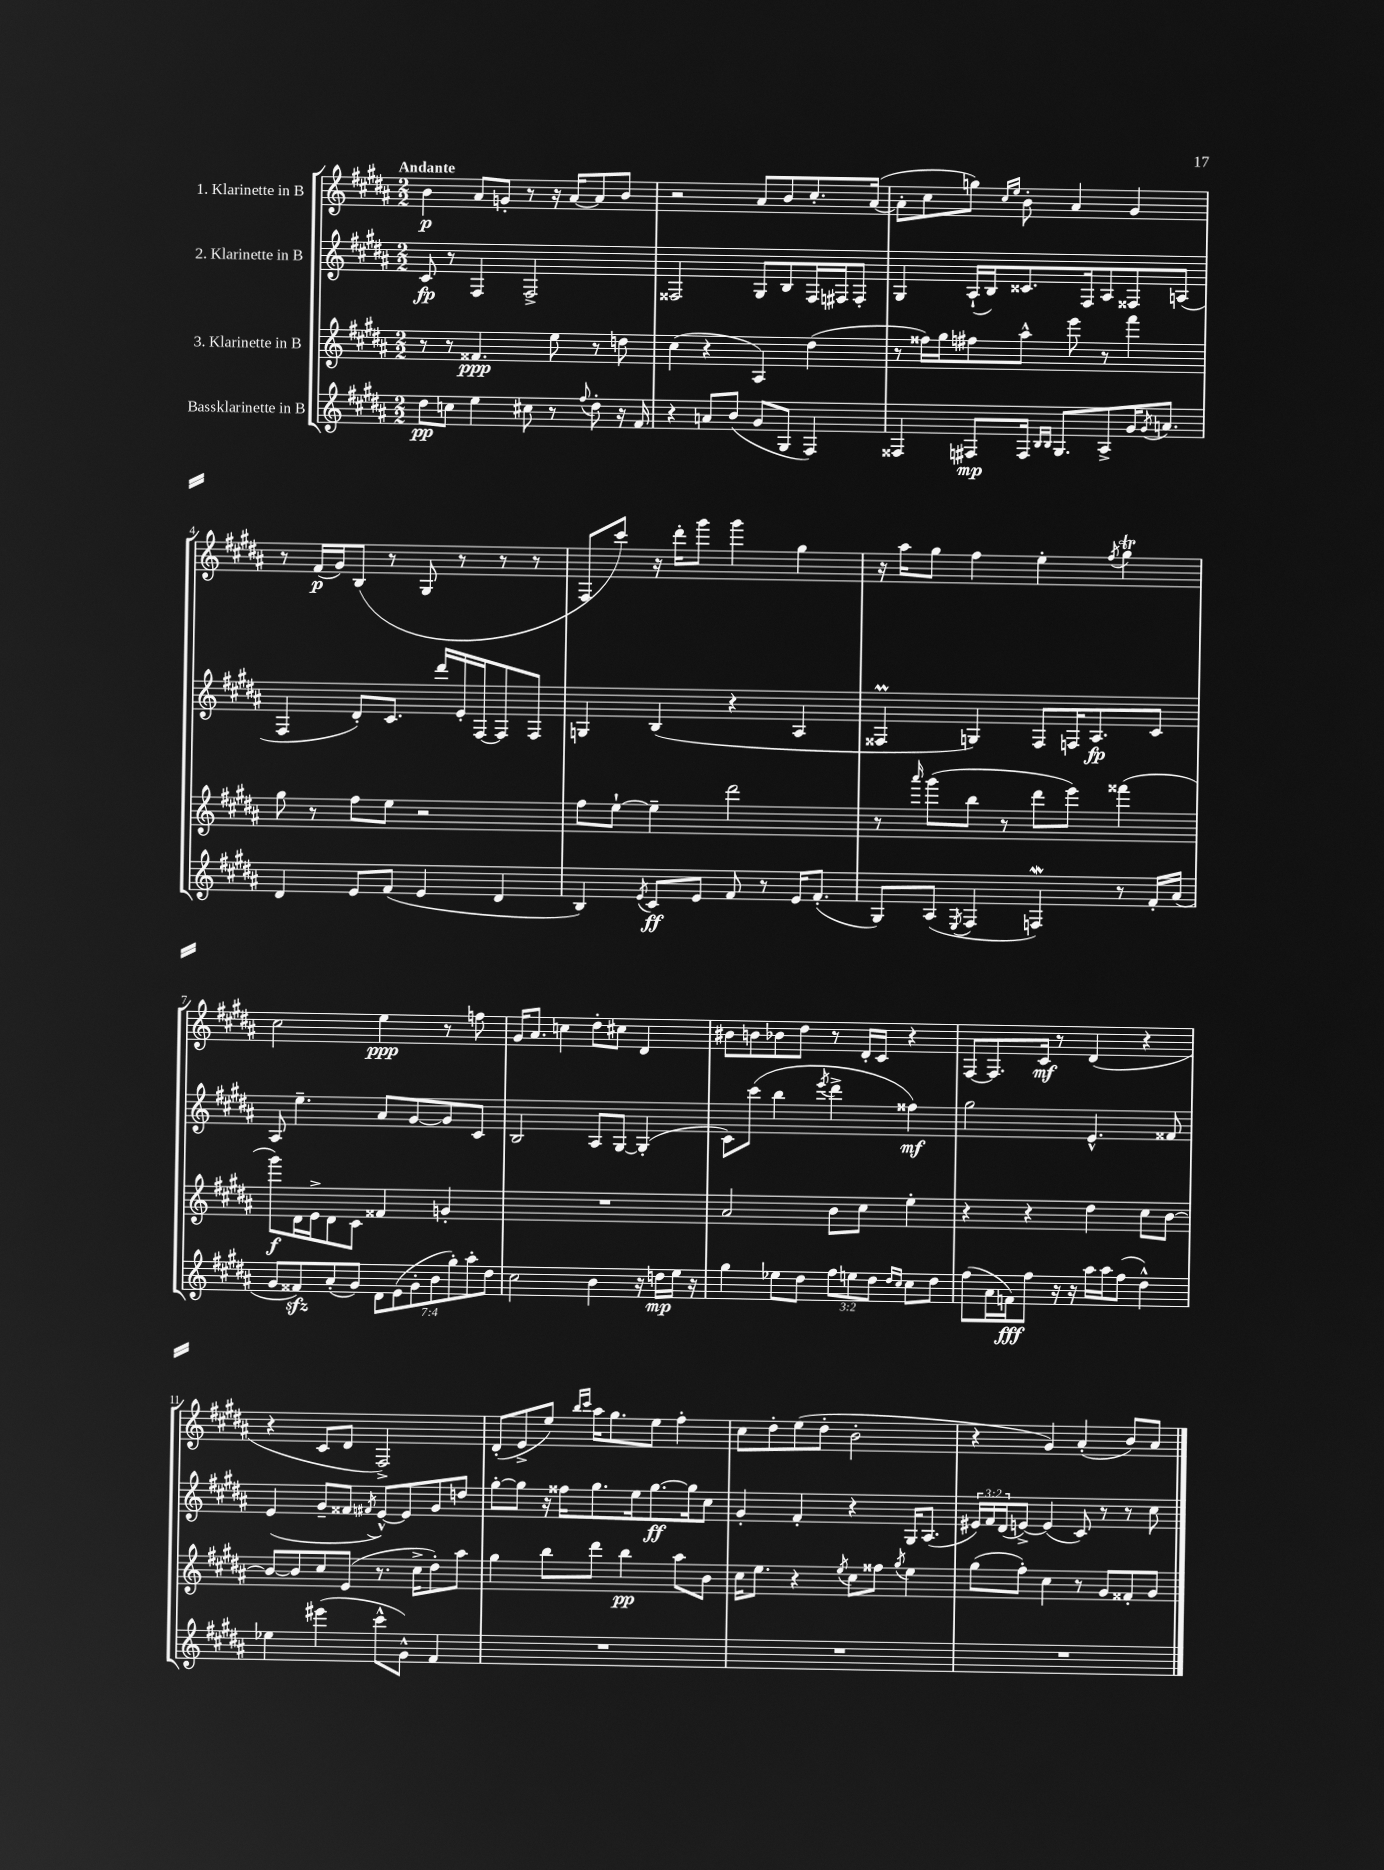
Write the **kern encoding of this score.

**kern	**dynam	**kern	**dynam	**kern	**dynam	**kern	**dynam
*part4	*part4	*part3	*part3	*part2	*part2	*part1	*part1
*staff4	*staff4	*staff3	*staff3	*staff2	*staff2	*staff1	*staff1
*I"Bassklarinette in B	*	*I"3. Klarinette in B	*	*I"2. Klarinette in B	*	*I"1. Klarinette in B	*
*clefG2	*	*clefG2	*	*clefG2	*	*clefG2	*
*k[f#c#g#d#a#]	*	*k[f#c#g#d#a#]	*	*k[f#c#g#d#a#]	*	*k[f#c#g#d#a#]	*
*M2/2	*	*M2/2	*	*M2/2	*	*M2/2	*
=1	=1	=1	=1	=1	=1	=1	=1
!	!	!	!	!	!	!LO:TX:a:B:t=Andante	!
8dd#\L	pp	8r	.	8c#/	fp	4b\	p
8ccn\J	.	8r	.	8r	.	.	.
4ee\	.	4.f##X/	ppp	4F#/	.	8a#/L	.
.	.	.	.	.	.	8gn'/J	.
8cc#X\	.	.	.	2F#^/	.	8r	.
8r	.	8ee\	.	.	.	16r	.
.	.	.	.	.	.	[16a#/KL	.
8qqff#/	.	.	.	.	.	.	.
8dd#'\	.	8r	.	.	.	8a#/]	.
16r	.	8ddn\	.	.	.	8b/J	.
16f#/	.	.	.	.	.	.	.
=2	=2	=2	=2	=2	=2	=2	=2
4r	.	(4cc#\	.	2F##X/	.	2r	.
8an/L	.	4r	.	.	.	.	.
(8b/J	.	.	.	.	.	.	.
8g#/L	.	4A#/)	.	8G#/L	.	8a#/L	.
8G#/J	.	.	.	8B/	.	8b/	.
4F#/)	.	(4dd#\	.	16F##/L	.	8.cc#'/	.
.	.	.	.	16F#X/J	.	.	.
.	.	.	.	8F#'/J	.	.	.
.	.	.	.	.	.	([16a#/Jk	.
=3	=3	=3	=3	=3	=3	=3	=3
4F##X/	.	8r	.	4G#/	.	8a#'\L]	.
.	.	16ff##X\LL)	.	.	.	8cc#\	.
.	.	16gg#\J	.	.	.	.	.
8F#X/L	mp	8ff#X\	.	(16A#`/LL	.	8ggn\J)	.
.	.	.	.	16B/J)	.	.	.
.	.	.	.	.	.	16qqcc#/LL	.
.	.	.	.	.	.	16qqee/JJ	.
16F#/Jk	.	8aa#^^\J	.	8.c##X/	.	8b'\	.
16qqB/LL	.	.	.	.	.	.	.
16qqB/JJ	.	.	.	.	.	.	.
8.G#/L	.	.	.	.	.	.	.
.	.	8eee\	.	.	.	4a#/	.
.	.	.	.	16F#/k	.	.	.
8A#^/	.	8r	.	8A#/	.	.	.
16g#/K	.	4fff#\	.	8F##X/	.	4g#/	.
8qg#/	.	.	.	.	.	.	.
8.an/J	.	.	.	.	.	.	.
.	.	.	.	(8An/J	.	.	.
!!LO:LB:g=z
=4	=4	=4	=4	=4	=4	=4	=4
4d#/	.	8gg#\	.	4F#/	.	8r	.
.	.	8r	.	.	.	(16f#/LL	p
.	.	.	.	.	.	16g#/J)	.
8e/L	.	8ff#\L	.	8d#'/L)	.	(8B/J	.
(8f#/J	.	8ee\J	.	8.c#/J	.	8r	.
4e/	.	2r	.	.	.	8G#/	.
.	.	.	.	16ddd#/LL	.	.	.
.	.	.	.	16e'/	.	8r	.
.	.	.	.	[16F#/J	.	.	.
4d#/	.	.	.	8F#/]	.	8r	.
.	.	.	.	8F#/J	.	8r	.
=5	=5	=5	=5	=5	=5	=5	=5
4B/)	.	8ff#\L	.	4Gn/	.	8F#/L	.
.	.	[8ee`\J	.	.	.	8ccc#/J)	.
8qe/	.	.	.	.	.	.	.
8c#/L	ff	4ee~\]	.	(4B/	.	16r	.
.	.	.	.	.	.	16ddd#'\KL	.
8e/J	.	.	.	.	.	8ggg#\J	.
8f#/	.	2ddd#\	.	4r	.	4ggg#\	.
8r	.	.	.	.	.	.	.
16e/KL	.	.	.	4A#/	.	4gg#\	.
(8.f#'/J	.	.	.	.	.	.	.
=6	=6	=6	=6	=6	=6	=6	=6
8G#/L)	.	8r	.	4F##Xm/	.	16r	.
.	.	.	.	.	.	16aa#\KL	.
.	.	16qqaaa#/	.	.	.	.	.
(8A#/J	.	(8ggg#\L	.	.	.	8gg#\J	.
8qE/	.	.	.	.	.	.	.
4F#/	.	8bb\J	.	4Gn/)	.	4ff#\	.
.	.	8r	.	.	.	.	.
4Fnw/)	.	8ddd#\L	.	8F##/L	.	4ee'\	.
.	.	8eee\J)	.	16Fn/K	.	.	.
.	.	.	.	8.A#/	fp	.	.
.	.	.	.	.	.	8qff#/	.
8r	.	(4fff##X\	.	.	.	4gg#T\	.
16f#'/LL	.	.	.	8c#/J	.	.	.
(16a#/JJ	.	.	.	.	.	.	.
!!LO:LB:g=z
=7	=7	=7	=7	=7	=7	=7	=7
8g#/L	.	8ggg#\L)	f	8A#/	.	2cc#\	.
8f##Xzz/)	.	16d#\L	.	4.ee~\	.	.	.
.	.	16e^\J	.	.	.	.	.
(8a#'/	.	8d#\	.	.	.	.	.
8g#/J)	.	8c#\J	.	.	.	.	.
14d#\L	.	4f##X/	.	8a#/L	.	4ee\	ppp
(14e\	.	.	.	.	.	.	.
.	.	.	.	[8g#/	.	.	.
14g#'\	.	.	.	.	.	.	.
14b\	.	.	.	.	.	.	.
.	.	4gn'/	.	8g#/]	.	8r	.
14gg#'\)	.	.	.	.	.	.	.
14aa#'\	.	.	.	.	.	.	.
.	.	.	.	8c#/J	.	8ffn\	.
14dd#\J	.	.	.	.	.	.	.
=8	=8	=8	=8	=8	=8	=8	=8
2cc#\	.	1r	.	2B/	.	16g#/KL	.
.	.	.	.	.	.	8.a#/J	.
.	.	.	.	.	.	4ccn\	.
4b\	.	.	.	8A#/L	.	8dd#'\L	.
.	.	.	.	[8G#/J	.	8cc#X\J	.
16r	.	.	.	(4G#'/]	.	4d#/	.
16ddn\LL	mp	.	.	.	.	.	.
16ee\JJ	.	.	.	.	.	.	.
16r	.	.	.	.	.	.	.
=9	=9	=9	=9	=9	=9	=9	=9
4gg#\	.	2a#/	.	8c#\L)	.	8b#X\L	.
.	.	.	.	(8ccc#\J	.	8bn\	.
8ee-X\L	.	.	.	4bb\	.	8b-X\	.
8dd#\J	.	.	.	.	.	8dd#\J	.
.	.	.	.	8qeee/	.	.	.
12ff#\L	.	8b\L	.	4ddd#^\	.	8r	.
12een\	.	.	.	.	.	.	.
.	.	8cc#\J	.	.	.	16d#'/LL	.
12dd#\J	.	.	.	.	.	.	.
.	.	.	.	.	.	16c#/JJ	.
16qqdd#/LL	.	.	.	.	.	.	.
16qqcc#/JJ	.	.	.	.	.	.	.
8cc#\L	.	4ee'\	.	4ff##X\)	mf	4r	.
8dd#\J	.	.	.	.	.	.	.
=10	=10	=10	=10	=10	=10	=10	=10
(8ff#\L	.	4r	.	2gg#\	.	[8F#/L	.
16a#\L	.	.	.	.	.	8.F#/]	.
16fn\J)	fff	.	.	.	.	.	.
8ff#\J	.	4r	.	.	.	.	.
.	.	.	.	.	.	16c#/Jk	mf
16r	.	.	.	.	.	8r	.
16r	.	.	.	.	.	.	.
16aa#\LL	.	4dd#\	.	4.e^^/	.	(4d#/	.
16aa#\J	.	.	.	.	.	.	.
(8ff#\J	.	.	.	.	.	.	.
4dd#^^\)	.	8cc#\L	.	.	.	4r	.
.	.	[8b\J	.	8f##X/	.	.	.
!!LO:LB:g=z
=11	=11	=11	=11	=11	=11	=11	=11
4ee-X\	.	8b/L_	.	(4e/	.	4r	.
.	.	8b/]	.	.	.	.	.
(4eee#X\	.	8cc#/	.	8g#~/L	.	8c#/L	.
.	.	(8e/J	.	8f##X/J	.	8d#/J	.
.	.	.	.	8qf#X/	.	.	.
8ccc#^^\L	.	8.r	.	[8e^^/L)	.	2F#^/)	.
8g#^^\J)	.	.	.	8e/]	.	.	.
.	.	16cc#^\KL	.	.	.	.	.
4f#/	.	8dd#'\)	.	8g#/	.	.	.
.	.	8aa#\J	.	8ddn/J	.	.	.
=12	=12	=12	=12	=12	=12	=12	=12
1r	.	4gg#\	.	[8gg#'\L	.	(8d#'/L	.
.	.	.	.	8gg#\J]	.	8e^/	.
.	.	8bb\L	.	16r	.	8ee/J)	.
.	.	.	.	16ff##X\KL	.	.	.
.	.	.	.	.	.	16qqbb/LL	.
.	.	.	.	.	.	16qqccc#/JJ	.
.	.	8ddd#\J	.	8.gg#\	.	16aa#\KL	.
.	.	.	.	.	.	8.gg#\	.
.	.	4bb\	pp	.	.	.	.
.	.	.	.	16ee\k	.	.	.
.	.	.	.	[8.gg#\	ff	8ee\J	.
.	.	8aa#\L	.	.	.	4ff#'\	.
.	.	.	.	16gg#\k]	.	.	.
.	.	8b\J	.	8cc#\J	.	.	.
=13	=13	=13	=13	=13	=13	=13	=13
1r	.	16cc#\KL	.	4g#'/	.	8cc#\L	.
.	.	8.ee\J	.	.	.	.	.
.	.	.	.	.	.	8dd#'\	.
.	.	4r	.	4f#'/	.	(8ee\	.
.	.	.	.	.	.	8dd#'\J	.
.	.	8qee/	.	.	.	.	.
.	.	8cc#\L	.	4r	.	2b'\	.
.	.	8ff##X\J	.	.	.	.	.
.	.	8qgg#/	.	.	.	.	.
.	.	4ee\	.	16G#/KL	.	.	.
.	.	.	.	(8.A#/J	.	.	.
=14	=14	=14	=14	=14	=14	=14	=14
1r	.	(8gg#\L	.	24e#X/LL)	.	4r	.
.	.	.	.	24f#/	.	.	.
.	.	.	.	(24d#/J	.	.	.
.	.	8ff#'\J)	.	[8en^/J)	.	.	.
.	.	4cc#\	.	(4e/]	.	4g#/)	.
.	.	8r	.	8c#/)	.	(4a#'/	.
.	.	8g#/L	.	8r	.	.	.
.	.	8f##X'/	.	8r	.	8b/L)	.
.	.	8g#/J	.	8cc#\	.	8a#/J	.
==	==	==	==	==	==	==	==
*-	*-	*-	*-	*-	*-	*-	*-
